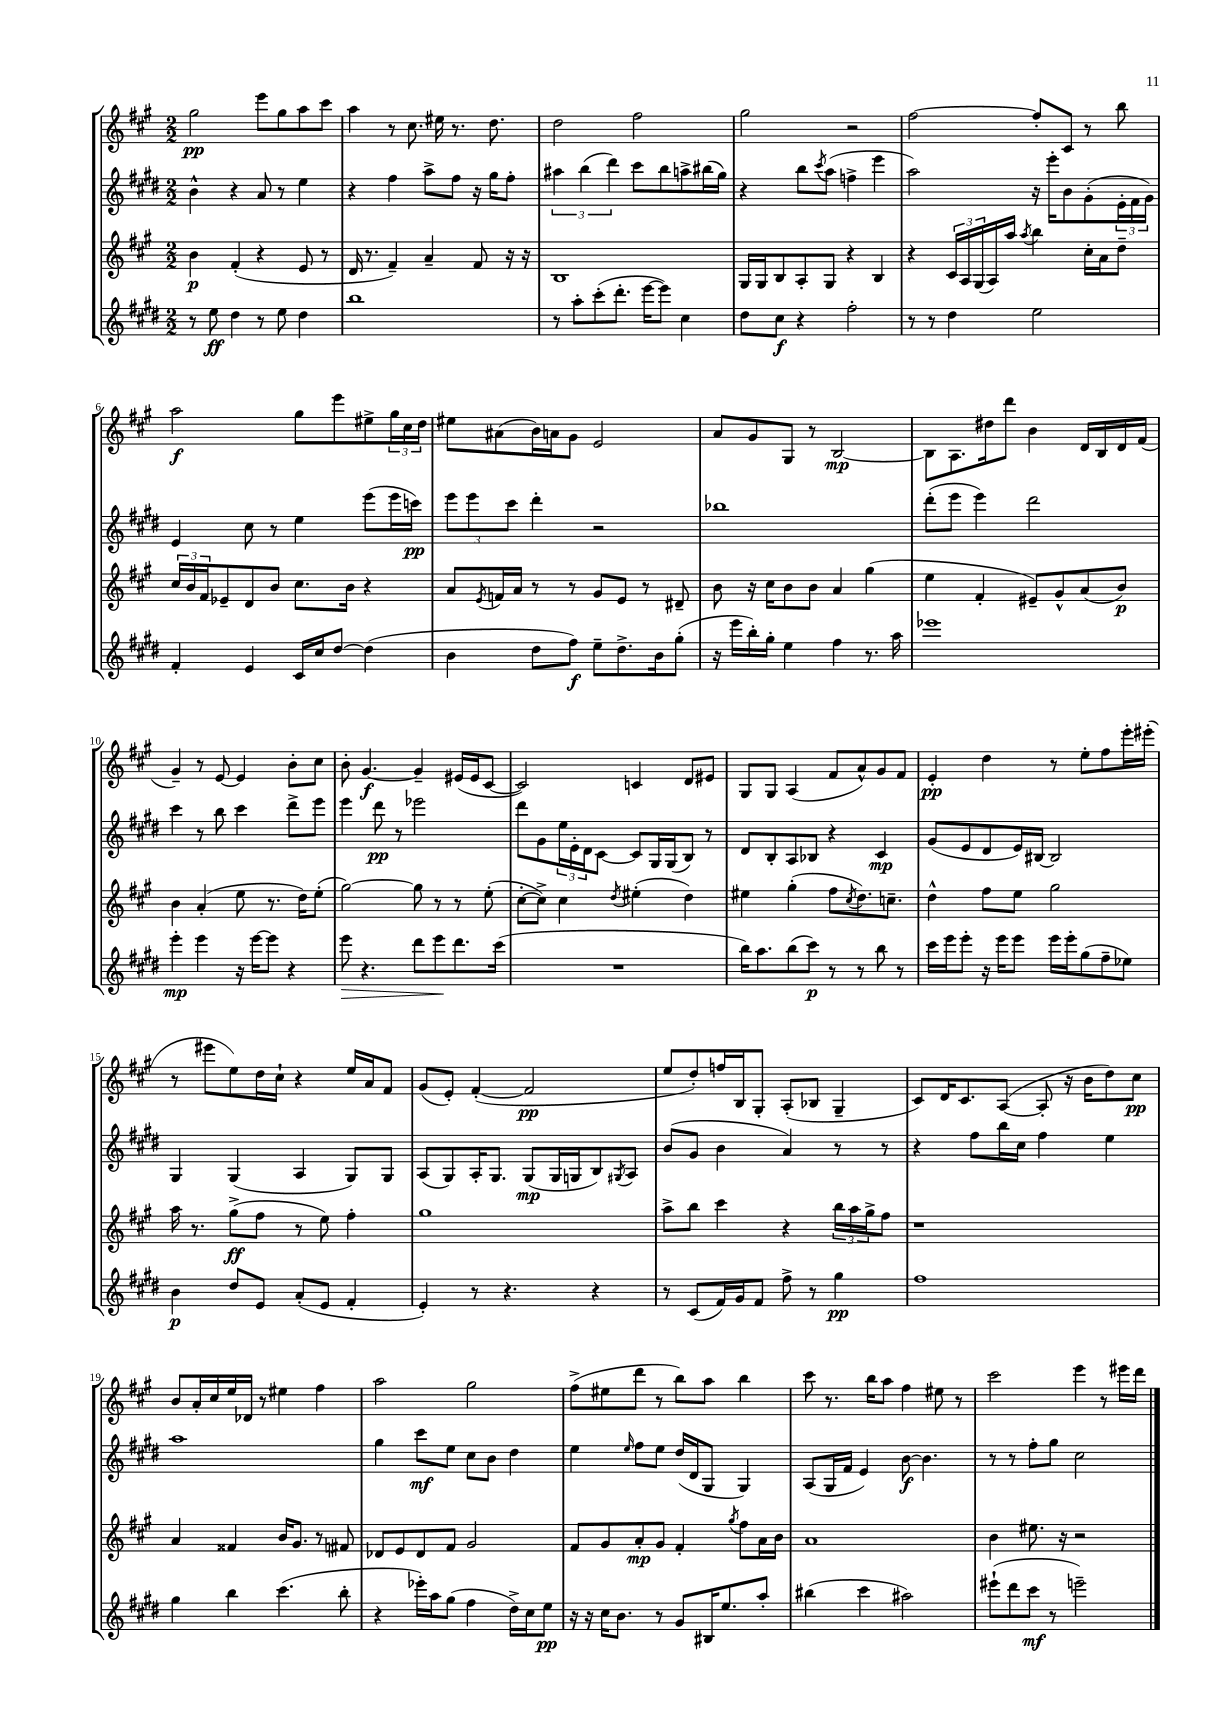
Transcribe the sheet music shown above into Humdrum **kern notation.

**kern	**dynam	**kern	**dynam	**kern	**dynam	**kern	**dynam
*part4	*part4	*part3	*part3	*part2	*part2	*part1	*part1
*staff4	*staff4	*staff3	*staff3	*staff2	*staff2	*staff1	*staff1
*clefG2	*	*clefG2	*	*clefG2	*	*clefG2	*
*k[f#c#g#d#]	*	*k[f#c#g#]	*	*k[f#c#g#d#]	*	*k[f#c#g#]	*
*M2/2	*	*M2/2	*	*M2/2	*	*M2/2	*
=1	=1	=1	=1	=1	=1	=1	=1
8r	.	4b\	p	4b^^\	.	2gg#\	pp
8ee\	ff	.	.	.	.	.	.
4dd#\	.	(4f#'/	.	4r	.	.	.
8r	.	4r	.	8a/	.	8eee\L	.
8ee\	.	.	.	8r	.	8gg#\	.
4dd#\	.	8e/	.	4ee\	.	8aa\	.
.	.	8r	.	.	.	8ccc#\J	.
=2	=2	=2	=2	=2	=2	=2	=2
1bb	.	16d/	.	4r	.	4aa\	.
.	.	8.r	.	.	.	.	.
.	.	4f#~/)	.	4ff#\	.	8r	.
.	.	.	.	.	.	8.cc#\	.
.	.	4a~/	.	8aa^\L	.	.	.
.	.	.	.	.	.	16ee#X\	.
.	.	.	.	8ff#\J	.	8.r	.
.	.	8f#/	.	16r	.	.	.
.	.	.	.	16gg#\KL	.	8.dd\	.
.	.	16r	.	8ff#'\J	.	.	.
.	.	16r	.	.	.	.	.
=3	=3	=3	=3	=3	=3	=3	=3
8r	.	1B	.	6aa#X\	.	2dd\	.
8aa'\L	.	.	.	.	.	.	.
.	.	.	.	(6bb\	.	.	.
(8ccc#'\	.	.	.	.	.	.	.
.	.	.	.	6ddd#\)	.	.	.
8.ddd#'\J	.	.	.	.	.	.	.
.	.	.	.	8ccc#\L	.	2ff#\	.
[16eee\KL	.	.	.	.	.	.	.
8eee\J])	.	.	.	8bb\	.	.	.
4cc#\	.	.	.	8aan^\	.	.	.
.	.	.	.	(16bb#X\L	.	.	.
.	.	.	.	16gg#\JJ)	.	.	.
=4	=4	=4	=4	=4	=4	=4	=4
8dd#\L	.	16G#/LL	.	4r	.	2gg#\	.
.	.	16G#/J	.	.	.	.	.
8cc#\J	f	8B/	.	.	.	.	.
4r	.	8A'/	.	8bb\L	.	.	.
.	.	.	.	8qccc#/	.	.	.
.	.	8G#/J	.	(8aa\J	.	.	.
2ff#'\	.	4r	.	4ffn^\	.	2r	.
.	.	4B/	.	4eee\	.	.	.
=5	=5	=5	=5	=5	=5	=5	=5
8r	.	4r	.	2aa\)	.	[2ff#\	.
8r	.	.	.	.	.	.	.
4dd#\	.	24c#/LL	.	.	.	.	.
.	.	24A/	.	.	.	.	.
.	.	(24G#/	.	.	.	.	.
.	.	16A/)	.	.	.	.	.
.	.	16aa/JJ	.	.	.	.	.
.	.	8qaa/	.	.	.	.	.
2ee\	.	4bb\	.	16r	.	8ff#'/L]	.
.	.	.	.	16eee'\KL	.	.	.
.	.	.	.	8b\	.	8c#/J	.
.	.	16cc#'\LL	.	(8g#'\	.	8r	.
.	.	16a\J	.	.	.	.	.
.	.	8dd~\J	.	24e'\L	.	8bb\	.
.	.	.	.	24f#\	.	.	.
.	.	.	.	24g#\JJ)	.	.	.
!!LO:LB:g=z
=6	=6	=6	=6	=6	=6	=6	=6
4f#'/	.	24cc#/LL	.	4e/	.	2aa\	f
.	.	24b/	.	.	.	.	.
.	.	24f#/J	.	.	.	.	.
.	.	8e-X~/	.	.	.	.	.
4e/	.	8d/	.	8cc#\	.	.	.
.	.	8b/J	.	8r	.	.	.
16c#/LL	.	8.cc#\L	.	4ee\	.	8gg#\L	.
16cc#/J	.	.	.	.	.	.	.
[8dd#/J	.	.	.	.	.	8eee\	.
.	.	16b\Jk	.	.	.	.	.
(4dd#\]	.	4r	.	(8eee\L	.	8ee#X^\	.
.	.	.	.	16eee\L	.	24gg#\L	.
.	.	.	.	.	.	24cc#\	.
.	.	.	.	16cccn\JJ)	pp	.	.
.	.	.	.	.	.	24dd\JJ	.
=7	=7	=7	=7	=7	=7	=7	=7
4b\	.	8a/L	.	12eee\L	.	8ee#X\L	.
.	.	.	.	12eee\	.	.	.
.	.	8qe/	.	.	.	.	.
.	.	16fn/L	.	.	.	(8a#X\	.
.	.	.	.	12ccc#\J	.	.	.
.	.	16a/JJ	.	.	.	.	.
8dd#\L	.	8r	.	4ddd#'\	.	16b\L)	.
.	.	.	.	.	.	16an\J	.
8ff#\J)	f	8r	.	.	.	8g#\J	.
8ee~\L	.	8g#/L	.	2r	.	2e/	.
8.dd#^\	.	8e/J	.	.	.	.	.
.	.	8r	.	.	.	.	.
16b\k	.	.	.	.	.	.	.
(8gg#'\J	.	8d#X~/	.	.	.	.	.
=8	=8	=8	=8	=8	=8	=8	=8
16r	.	8b\	.	1bb-X	.	8a/L	.
16eee\LL	.	.	.	.	.	.	.
16bb'\)	.	16r	.	.	.	8g#/	.
16gg#'\JJ	.	16cc#\KL	.	.	.	.	.
4ee\	.	8b\	.	.	.	8G#/J	.
.	.	8b\J	.	.	.	8r	.
4ff#\	.	4a/	.	.	.	[2B/	mp
8.r	.	(4gg#\	.	.	.	.	.
16aa\	.	.	.	.	.	.	.
=9	=9	=9	=9	=9	=9	=9	=9
1eee-X	.	4ee\	.	(8ddd#'\L	.	8B\L]	.
.	.	.	.	8eee\J	.	8.A\	.
.	.	4f#'/	.	4eee\)	.	.	.
.	.	.	.	.	.	16dd#X\k	.
.	.	.	.	.	.	8ddd\J	.
.	.	8e#X~/L)	.	2ddd#\	.	4b\	.
.	.	8g#^^/	.	.	.	.	.
.	.	(8a/	.	.	.	16d/LL	.
.	.	.	.	.	.	16B/	.
.	.	8b/J)	p	.	.	16d/	.
.	.	.	.	.	.	(16f#/JJ	.
!!LO:LB:g=z
=10	=10	=10	=10	=10	=10	=10	=10
4eee'\	mp	4b\	.	4ccc#\	.	4g#~/)	.
4eee\	.	(4a'/	.	8r	.	8r	.
.	.	.	.	8bb\	.	[8e/	.
16r	.	8ee\	.	4ccc#\	.	4e/]	.
[16eee\KL	.	.	.	.	.	.	.
8eee\J]	.	8.r	.	.	.	.	.
4r	.	.	.	8ddd#^\L	.	8b'\L	.
.	.	16dd\KL)	.	.	.	.	.
.	.	(8ee'\J	.	8eee\J	.	8cc#\J	.
=11	=11	=11	=11	=11	=11	=11	=11
!	!LO:HP:b	!	!	!	!	!	!
8eee\	>	[2gg#\)	.	4eee\	.	8b'\	.
4.r	.	.	.	.	.	[4.g#/	f
.	.	.	.	8ddd#\	pp	.	.
.	.	.	.	8r	.	.	.
8ddd#\L	.	8gg#\]	.	2eee-X\	.	4g#~/]	.
8eee\	.	8r	.	.	.	.	.
8.ddd#\	]	8r	.	.	.	(16e#X/LL	.
.	.	.	.	.	.	16e#/J	.
.	.	(8ee'\	.	.	.	[8c#/J	.
(16ccc#\Jk	.	.	.	.	.	.	.
=12	=12	=12	=12	=12	=12	=12	=12
1r	.	[8cc#'\L	.	8ddd#\L	.	2c#/])	.
.	.	8cc#^\J])	.	8g#\	.	.	.
.	.	4cc#\	.	24ee\L	.	.	.
.	.	.	.	24e'\	.	.	.
.	.	.	.	24d#\J	.	.	.
.	.	.	.	[8c#\J	.	.	.
.	.	8qdd/	.	.	.	.	.
.	.	(4ee#X'\	.	8c#/L]	.	4cn/	.
.	.	.	.	16G#/L	.	.	.
.	.	.	.	(16G#/J	.	.	.
.	.	4dd\)	.	8B/J)	.	8d/L	.
.	.	.	.	8r	.	8e#X/J	.
=13	=13	=13	=13	=13	=13	=13	=13
16bb\KL)	.	4ee#X\	.	8d#/L	.	8G#/L	.
8.aa\	.	.	.	.	.	.	.
.	.	.	.	8B'/	.	8G#/J	.
(8bb\	.	(4gg#'\	.	8A/	.	(4A/	.
8ccc#\J)	p	.	.	8B-X/J	.	.	.
8r	.	8ff#\L	.	4r	.	8f#/L	.
.	.	8qcc#/	.	.	.	.	.
8r	.	8.dd\)	.	.	.	8a^^/)	.
8bb\	.	.	.	4c#/	mp	8g#/	.
.	.	8.ccn~\J	.	.	.	.	.
8r	.	.	.	.	.	8f#/J	.
=14	=14	=14	=14	=14	=14	=14	=14
16ccc#\LL	.	4dd^^\	.	(8g#/L	.	4e'/	pp
16eee\J	.	.	.	.	.	.	.
8eee'\J	.	.	.	8e/	.	.	.
16r	.	8ff#\L	.	8d#/	.	4dd\	.
16eee\KL	.	.	.	.	.	.	.
8eee\J	.	8ee\J	.	16e/L)	.	.	.
.	.	.	.	[16B#X/JJ	.	.	.
16eee\LL	.	2gg#\	.	2B#/]	.	8r	.
16eee'\J	.	.	.	.	.	.	.
(8gg#\	.	.	.	.	.	8ee'\L	.
8ff#~\	.	.	.	.	.	8ff#\	.
8ee-X\J)	.	.	.	.	.	16eee'\L	.
.	.	.	.	.	.	(16eee#X'\JJ	.
!!LO:LB:g=z
=15	=15	=15	=15	=15	=15	=15	=15
4b\	p	16aa\	.	4G#/	.	8r	.
.	.	8.r	.	.	.	.	.
.	.	.	.	.	.	8eee#X\L	.
8dd#/L	.	(8gg#^\L	ff	(4G#/	.	8ee\)	.
8e/J	.	8ff#\J	.	.	.	16dd\L	.
.	.	.	.	.	.	16cc#`\JJ	.
(8a'/L	.	8r	.	4A/	.	4r	.
8e/J	.	8ee\)	.	.	.	.	.
4f#'/	.	4ff#'\	.	8G#/L)	.	16ee/LL	.
.	.	.	.	.	.	16a/J	.
.	.	.	.	8G#/J	.	8f#/J	.
=16	=16	=16	=16	=16	=16	=16	=16
4e'/)	.	1gg#	.	(8A/L	.	(8g#/L	.
.	.	.	.	8G#/)	.	8e'/J)	.
8r	.	.	.	16A'/K	.	([4f#'/	.
.	.	.	.	8.G#/J	.	.	.
4.r	.	.	.	.	.	.	.
.	.	.	.	(8G#/L	mp	2f#/]	pp
.	.	.	.	16G#/L	.	.	.
.	.	.	.	16Gn/J	.	.	.
4r	.	.	.	8B/)	.	.	.
.	.	.	.	8qG#X/	.	.	.
.	.	.	.	8A/J	.	.	.
=17	=17	=17	=17	=17	=17	=17	=17
8r	.	8aa^\L	.	(8b/L	.	8ee/L	.
(8c#/L	.	8bb\J	.	8g#/J	.	8dd'/)	.
16f#/L)	.	4ccc#\	.	4b\	.	16ffn/L	.
16g#/J	.	.	.	.	.	16B/J	.
8f#/J	.	.	.	.	.	8G#'/J	.
8ff#^\	.	4r	.	4a/)	.	(8A'/L	.
8r	.	.	.	.	.	8B-X/J	.
4gg#\	pp	24bb\LL	.	8r	.	4G#~/	.
.	.	24aa\	.	.	.	.	.
.	.	24gg#^\J	.	.	.	.	.
.	.	8ff#\J	.	8r	.	.	.
=18	=18	=18	=18	=18	=18	=18	=18
1ff#	.	1r	.	4r	.	8c#/L)	.
.	.	.	.	.	.	16d/K	.
.	.	.	.	.	.	8.c#/	.
.	.	.	.	8ff#\L	.	.	.
.	.	.	.	16bb\L	.	([8A/J	.
.	.	.	.	16cc#\JJ	.	.	.
.	.	.	.	4ff#\	.	8A'/]	.
.	.	.	.	.	.	16r	.
.	.	.	.	.	.	16b\KL	.
.	.	.	.	4ee\	.	8dd\)	.
.	.	.	.	.	.	8cc#\J	pp
!!LO:LB:g=z
=19	=19	=19	=19	=19	=19	=19	=19
4gg#\	.	4a/	.	1aa	.	8b/L	.
.	.	.	.	.	.	16a'/L	.
.	.	.	.	.	.	16cc#/	.
4bb\	.	4f##X/	.	.	.	16ee/	.
.	.	.	.	.	.	16d-X/JJ	.
.	.	.	.	.	.	8r	.
(4.ccc#\	.	16b/KL	.	.	.	4ee#X\	.
.	.	8.g#/J	.	.	.	.	.
.	.	8r	.	.	.	4ff#\	.
8bb'\	.	8f#X/	.	.	.	.	.
=20	=20	=20	=20	=20	=20	=20	=20
4r	.	8d-X/L	.	4gg#\	.	2aa\	.
.	.	8e/	.	.	.	.	.
16eee-X'\LL)	.	8d-/	.	8ccc#\L	mf	.	.
16aa\J	.	.	.	.	.	.	.
(8gg#\J	.	8f#/J	.	8ee\J	.	.	.
4ff#\	.	2g#/	.	8cc#\L	.	2gg#\	.
.	.	.	.	8b\J	.	.	.
16dd#^\LL)	.	.	.	4dd#\	.	.	.
16cc#\J	.	.	.	.	.	.	.
8ee\J	pp	.	.	.	.	.	.
=21	=21	=21	=21	=21	=21	=21	=21
16r	.	8f#/L	.	4ee\	.	(8ff#^\L	.
16r	.	.	.	.	.	.	.
16cc#\KL	.	8g#/	.	.	.	8ee#X\	.
8.b\J	.	.	.	.	.	.	.
.	.	.	.	16qqee/	.	.	.
.	.	8a'/	mp	8ff#\L	.	8ddd\J	.
8r	.	8g#/J	.	8ee\J	.	8r	.
8g#/L	.	4f#'/	.	(16dd#/LL	.	8bb\L)	.
.	.	.	.	16d#/J	.	.	.
16B#X/K	.	.	.	8G#/J	.	8aa\J	.
8.ee/	.	.	.	.	.	.	.
.	.	8qgg#/	.	.	.	.	.
.	.	8ff#\L	.	4G#/)	.	4bb\	.
8aa'/J	.	16a\L	.	.	.	.	.
.	.	16b\JJ	.	.	.	.	.
=22	=22	=22	=22	=22	=22	=22	=22
(4bb#X\	.	1a	.	(8A/L	.	8ccc#\	.
.	.	.	.	16G#/L	.	8.r	.
.	.	.	.	16f#/JJ	.	.	.
4ccc#\	.	.	.	4e/)	.	.	.
.	.	.	.	.	.	16bb\KL	.
.	.	.	.	.	.	8aa\J	.
2aa#X\)	.	.	.	[8b\	f	4ff#\	.
.	.	.	.	4.b\]	.	.	.
.	.	.	.	.	.	8ee#X\	.
.	.	.	.	.	.	8r	.
=23	=23	=23	=23	=23	=23	=23	=23
(8eee#X`\L	.	4b\	.	8r	.	2ccc#\	.
8ddd#\	.	.	.	8r	.	.	.
8ccc#\J	mf	8.ee#X\	.	8ff#'\L	.	.	.
8r	.	.	.	8gg#\J	.	.	.
.	.	16r	.	.	.	.	.
2eeen~\)	.	2r	.	2cc#\	.	4eee\	.
.	.	.	.	.	.	8r	.
.	.	.	.	.	.	16eee#X\LL	.
.	.	.	.	.	.	16ddd\JJ	.
==	==	==	==	==	==	==	==
*-	*-	*-	*-	*-	*-	*-	*-
